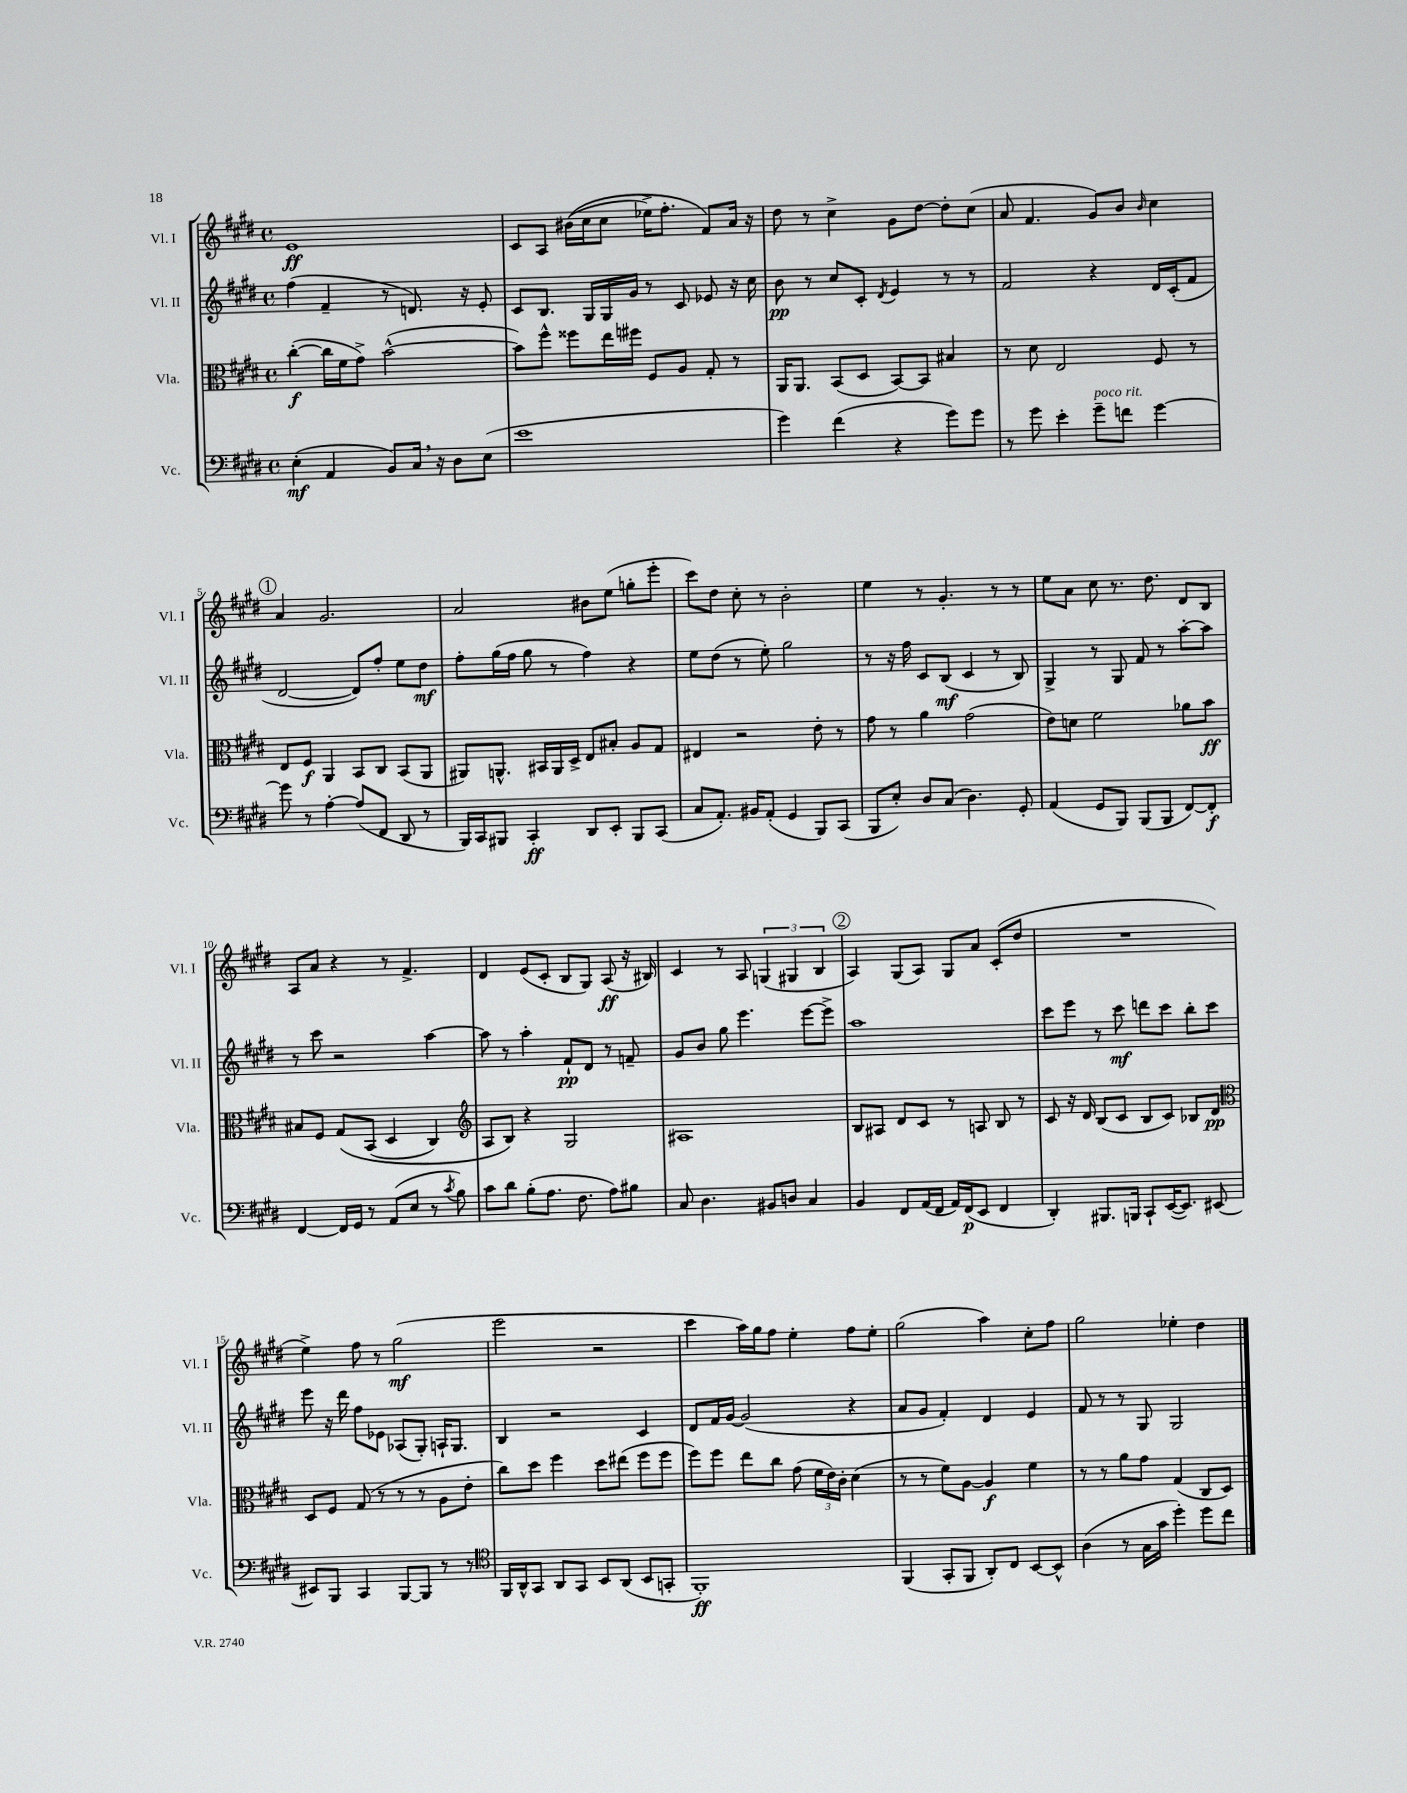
<<
\new StaffGroup <<
\new Staff = "s0" \with { instrumentName = "Vl. I" shortInstrumentName = "Vl. I" } {
    \clef treble \key e \major \defaultTimeSignature \time 4/4
    \autoBeamOff e'1\ff |
    cis'8[ a8] bis'16[(\( cis''16 cis''8] ees''16[->) fis''8.]-. fis'8[\) a'16] r16 |
    dis''8 r8 cis''4-> gis'8[ dis''8]~ dis''8[-. cis''8]( |
    a'8 fis'4. gis'8[) b'8] \grace { b'16 } cis''4 |
    \mark \markup { \circle "1" } a'4 gis'2. |
    a'2 bis'8[ e''8]( g''8[-. e'''8]-. |
    cis'''8[) dis''8] cis''8-. r8 b'2-. |
    e''4 r8 gis'4.-. r8 r8 |
    e''8[ a'8] cis''8 r8. dis''8. dis'8[ b8] |
    a8[ a'8] r4 r8 fis'4.-> |
    dis'4 e'8[( cis'8]-. b8[ gis8]) a8\ff( r16 bis16) |
    cis'4 r8 a8 \tuplet 3/2 { g4( gis4 b4 } |
    \mark \markup { \circle "2" } a4) gis8[( a8]) gis8[ a'8] cis'8[-.( dis''8] |
    R1 |
    e''4->) fis''8 r8 gis''2\mf( |
    e'''2 r2 |
    cis'''4 a''16[) gis''16 fis''8] e''4-. fis''8[ e''8]-. |
    gis''2( a''4) cis''8[-. fis''8] |
    gis''2 ees''4-. dis''4 \bar "|." |
}
\new Staff = "s1" \with { instrumentName = "Vl. II" shortInstrumentName = "Vl. II" } {
    \clef treble \key e \major \defaultTimeSignature \time 4/4
    \autoBeamOff fis''4( fis'4-- r8 d'8.) r16 e'8-. |
    cis'8[ b8.] gis16[ gis16 gis'16] r8 cis'8 ees'8 r16 cis''16 |
    b'8\pp r8 cis''8[ cis'8]-. \acciaccatura { dis'8 } e'4 r8 r8 |
    fis'2 r4 dis'16[ cis'16-.( fis'8] |
    \mark \markup { \circle "1" } dis'2~ dis'8[) fis''8]-. e''8[ dis''8]\mf |
    fis''8[-. gis''16( fis''16] gis''8 r8 fis''4) r4 |
    e''8[ dis''8]( r8 e''8-.) gis''2 |
    r8 r16 fis''16 cis'8[ b8]\mf( cis'4 r8 b8) |
    gis4-> r8 gis8 fis'8 r8 a''8[~-. a''8] |
    r8 cis'''8 r2 a''4~ |
    a''8 r8 a''4-. fis'8[-!\pp dis'8] r8 f'8-- |
    gis'8[ b'8] gis''8 e'''4. e'''8[~ e'''8]-> |
    \mark \markup { \circle "2" } a''1 |
    cis'''8[ e'''8] r8 cis'''8\mf d'''8[ cis'''8] b''8[-. cis'''8] |
    e'''8 r16 dis'''16 fis''8[ ees'8] aes8[( gis8]-.) a16[-! gis8.] |
    b4 r2 cis'4 |
    dis'8[ fis'16 gis'16]~ gis'2( r4 |
    a'8[ gis'8] fis'4-.) dis'4 e'4 |
    fis'8 r8 r8 gis8 gis2 \bar "|." |
}
\new Staff = "s2" \with { instrumentName = "Vla." shortInstrumentName = "Vla." } {
    \clef alto \key e \major \defaultTimeSignature \time 4/4
    \autoBeamOff cis''4~-.\f( cis''16[ fis'16 gis'8]->) b'2~-^( |
    b'8[) fis''8]-^ fisis''8[ e''16 fis''16] fis8[ a8] gis8-. r8 |
    a,16[ a,8.] b,8[( dis8] b,8[~) b,8] bis4 |
    r8 dis'8 e2 fis8 r8 |
    \mark \markup { \circle "1" } e8[ fis8]\f a,4 b,8[ cis8] b,8[( a,8] |
    ais,8[) a,8.]-^ bis,16[ a,16 dis16]-> e8[ bis8]-. a8[ gis8] |
    eis4 r2 e'8-. r8 |
    gis'8 r8 a'4 gis'2( |
    e'8[) d'8] fis'2 aes'8[ b'8]\ff |
    bis8[ fis8] gis8[\( b,8]( dis4 cis4) |
    \clef treble a8[ b8]\) r4 gis2 |
    ais1 |
    \mark \markup { \circle "2" } b8[ ais8] dis'8[ cis'8] r8 a8 b8 r8 |
    cis'8 r16 dis'16 b8[( cis'8] b8[ cis'8]) bes8[ dis'8]\pp |
    \clef alto dis8[ fis8] gis8( r8 r8 r8 a8[ e'8]-. |
    cis''8[) dis''8] fis''4 dis''8[ eis''8]( fis''8[ fis''8] |
    fis''8[) fis''8] e''8[ cis''8] gis'8( \tuplet 3/2 { fis'16[ e'16) cis'16]-. } dis'4( |
    r8 r8 fis'8[) a8]~ a4\f fis'4 |
    r8 r8 a'8[ gis'8] gis4( cis8[ dis8]) \bar "|." |
}
\new Staff = "s3" \with { instrumentName = "Vc." shortInstrumentName = "Vc." } {
    \clef bass \key e \major \defaultTimeSignature \time 4/4
    \autoBeamOff e4-.\mf( a,4 b,8[) cis16] \breathe r16 dis8[ e8]( |
    e'1 |
    gis'4) fis'4( r4 gis'8[) gis'8] |
    r8 gis'8 e'4-. gis'8[--^\markup { \italic "poco rit." } f'8] gis'4~ |
    \mark \markup { \circle "1" } gis'8 r8 a4~-. a8[( fis,8] dis,8 r8 |
    b,,16[) cis,16 bis,,8] cis,4-.\ff dis,8[ e,8]-. bis,,8[ cis,8]( |
    cis8[ a,8.]-.) bis,16[ a,8]-.( gis,4 b,,8[) cis,8]( |
    b,,8[ e8]-.) dis8[ cis8]( dis4.) gis,8-. |
    a,4( gis,8[ b,,8]) b,,8[( b,,8] fis,8[~) fis,8]-.\f |
    fis,4~ fis,16[ gis,16] r8 a,8[( e8] r8 \acciaccatura { cis'8 } b8) |
    cis'8[ dis'8] b8[-.( a8.] fis8. a8[) bis8] |
    cis8 dis4. bis,8[ d8] cis4 |
    \mark \markup { \circle "2" } b,4 fis,8[ a,16( fis,16] a,16[) fis,16\p( e,8] fis,4 |
    dis,4-.) bis,,8.[ b,,16] cis,8[-! e,16~( e,8.]) eis,8~ |
    eis,8[ b,,8] cis,4 b,,8[~ b,,8] r8 r8 |
    \clef tenor fis,16[ a,16-^ gis,8] a,8[ gis,8] b,8[ a,8]( b,8[ g,8]-. |
    fis,1-.\ff) |
    fis,4( gis,8[-. fis,8] a,8[-.) cis8] b,8[~ b,8]-^ |
    a4( r8 gis16[ gis'16] dis''4-.) dis''8[ cis''8] \bar "|." |
}
>>
>>
